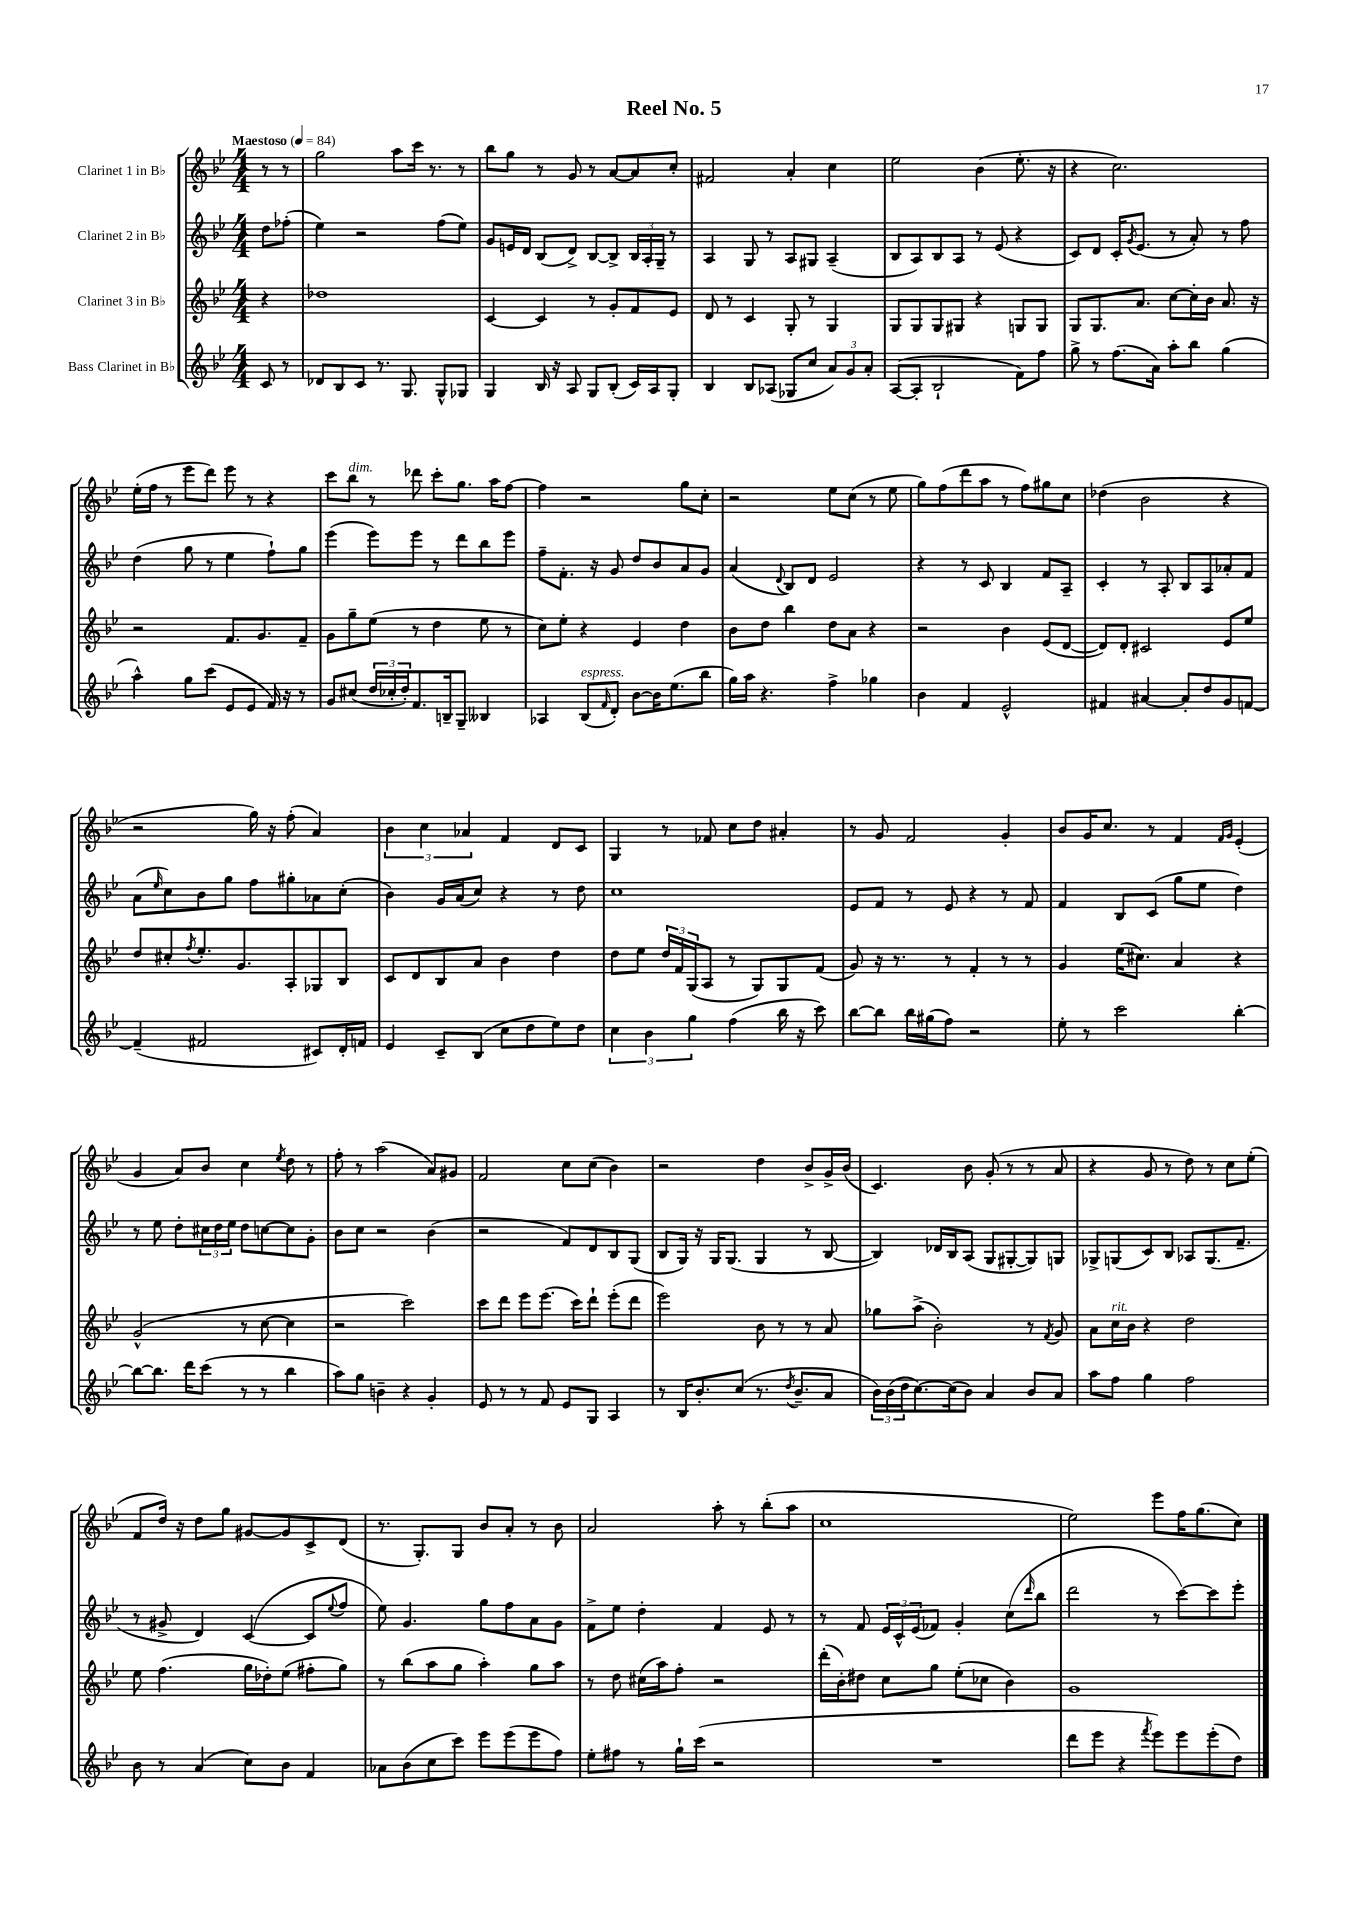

**kern	**kern	**kern	**kern
*staff4	*staff3	*staff2	*staff1
*clefG2	*clefG2	*clefG2	*clefG2
*k[b-e-]	*k[b-e-]	*k[b-e-]	*k[b-e-]
*M4/4	*M4/4	*M4/4	*M4/4
*MM84	*MM84	*MM84	*MM84
8c/	4r	8dd\L	8r
8r	.	(8ff-'\J	8r
=	=	=	=
8d-/L	1dd-	4ee-\)	2gg\
8B-/	.	.	.
8c/J	.	2r	.
8.r	.	.	.
.	.	.	8aa\L
8.G/	.	.	.
.	.	.	16ccc\Jk
.	.	.	8.r
8G^^/L	.	(8ff\L	.
8G-/J	.	8ee-\J)	8r
=	=	=	=
4G/	[4c/	8g/L	8bb-\L
.	.	16e/L	8gg\J
.	.	16d/JJ	.
16B-/	4c/]	(8B-/L	8r
16r	.	.	.
8A/	.	8d^/J)	8g/
8G/L	8r	[8B-/L	8r
(8B-'/J	8g'/L	8B-^/]J	[8a/L
16c/LL)	8f/	24B-/LL	8a/]
.	.	24A'/	.
16A/J	.	.	.
.	.	24G~/JJ	.
8G'/J	8e-/J	8r	8cc'/J
=	=	=	=
4B-/	8d/	4A/	2f#/
.	8r	.	.
8B-/L	4c/	8G/	.
(8A-/J	.	8r	.
8G-/L	8G'/	8A/L	4a'/
8cc/J	8r	8G#/J	.
12a/L)	4G/	(4A~/	4cc\
12g/	.	.	.
12a'/J	.	.	.
=	=	=	=
([8A/L	8G/L	8B-/L	2ee-\
8A'/]J	8G/	8A/)	.
2B-`/	8G/	8B-/	.
.	8G#/J	8A/J	.
.	4r	8r	(4b-\
.	.	(8e-/	.
8f\L)	8G/L	4r	8.ee-'\
8ff\J	8G/J	.	.
.	.	.	16r
=	=	=	=
8gg^\	8G/L	8c/L)	4r
8r	8.G/	8d/J	.
(8.ff\L	.	16c'/LK	2.cc\)
.	.	8qg/	.
.	8.a/J	(8.e-/J	.
16a\Jk)	.	.	.
8aa'\L	[8cc\L	8r	.
8bb-\J	16cc'\]L	8a'/)	.
.	16b-\JJ	.	.
(4gg\	8.a/	8r	.
.	.	8ff\	.
.	16r	.	.
=	=	=	=
4aa^^\)	2r	(4dd\	(16ee-'\LL
.	.	.	16ff\JJ
.	.	.	8r
8gg\L	.	8gg\	8eee-\L
(8ccc\J	.	8r	8ddd\J)
8e-/L	8.f/L	4ee-\	8eee-\
8e-/J	.	.	8r
.	8.g/	.	.
16f/)	.	8ff`\L)	4r
16r	.	.	.
8r	8f~/J	8gg\J	.
=	=	=	=
8g/L	8g\L	(4eee-\	8ccc\L
(8cc#/J	8gg~\	.	8bb-\J
24dd/LL	(8ee-\J	8eee-\L)	8r
24cc-'/	.	.	.
24dd'/J)	.	.	.
8.f/	8r	8eee-\J	8ddd-\
.	4dd\	8r	8ccc'\L
16B~/k	.	.	.
8G~/J	.	8ddd\L	8.gg\J
4B--/	8ee-\	8bb-\	.
.	.	.	16aa\LK
.	8r	8eee-\J	[8ff\J
=	=	=	=
4A-/	8cc\L)	8ff~\L	4ff\]
.	8ee-'\J	8.f'\J	.
(8B-/L	4r	.	2r
.	.	16r	.
16qqf/	.	.	.
8d'/J)	.	8g/	.
[8b-\L	4e-/	8dd/L	.
16b-\]K	.	8b-/	.
(8.ee-\	.	.	.
.	4dd\	8a/	8gg\L
8bb-\J	.	8g/J	8cc'\J
=	=	=	=
16gg\LL)	8b-\L	(4a/	2r
16aa\JJ	.	.	.
4.r	8dd\J	.	.
.	.	8qqd/	.
.	4bb-\	8B-/L)	.
.	.	8d/J	.
4ff^\	8dd\L	2e-/	8ee-\L
.	8a\J	.	(8cc\J
4gg-\	4r	.	8r
.	.	.	8ee-\
=	=	=	=
4b-\	2r	4r	8gg\L)
.	.	.	(8ff\
4f/	.	8r	8ddd\
.	.	8c/	8aa\J
2e-^^/	4b-\	4B-/	8r
.	.	.	8ff\L)
.	(8e-/L	8f/L	8gg#\
.	[8d/J	8A~/J	8cc\J
=	=	=	=
4f#/	8d/]L)	4c'/	(4dd-\
.	8d'/J	.	.
[4a#/	2c#/	8r	2b-\
.	.	8A'/	.
8a#'/]L	.	8B-/L	.
8dd/	.	8A/	.
8g/	8e-/L	8a-'/	4r
[8f/J	8ee-/J	8f/J	.
=	=	=	=
(4f~/]	8dd/L	(8a\L	2r
.	.	16qqee-/	.
.	8cc#'/	8cc\)	.
.	8qff/	.	.
2f#/	8.ee-'/	8b-\	.
.	.	8gg\J	.
.	8.g/	.	.
.	.	8ff\L	16gg\)
.	.	.	16r
.	8A'/	8gg#'\	(8ff'\
8c#/L)	8G-/	8a-\	4a/)
16d'/L	8B-/J	(8cc'\J	.
16f/JJ	.	.	.
=	=	=	=
4e-/	8c/L	4b-\)	6b-\
.	8d/	.	.
.	.	.	6cc\
8c~/L	8B-/	16g/LL	.
.	.	(16a/J	.
.	.	.	6a-/
(8B-/J	8a/J	8cc/J)	.
8cc\L	4b-\	4r	4f/
8dd\	.	.	.
8ee-\)	4dd\	8r	8d/L
8dd\J	.	8dd\	8c/J
=	=	=	=
6cc\	8dd\L	1cc	4G/
.	8ee-\J	.	.
6b-\	.	.	.
.	24dd/LL	.	8r
.	24f/	.	.
6gg\	(24G/J	.	.
.	8A/J	.	8f-/
(4ff\	8r	.	8cc\L
.	8G/L)	.	8dd\J
16bb-\	8G/	.	4a#'/
16r	.	.	.
8ccc\)	(8f/J	.	.
=	=	=	=
[8bb-\L	8g/)	8e-/L	8r
8bb-\]J	16r	8f/J	8g/
.	8.r	.	.
16bb-\LL	.	8r	2f/
(16gg#\J	.	.	.
8ff\J)	8r	8e-/	.
2r	4f'/	4r	.
.	8r	8r	4g'/
.	8r	8f/	.
=	=	=	=
8ee-'\	4g/	4f/	8b-/L
8r	.	.	16g/K
.	.	.	8.cc/J
2ccc\	(16ee-\LK	8B-/L	.
.	8.cc#\J)	.	.
.	.	(8c/J	8r
.	4a/	8gg\L	4f/
.	.	8ee-\J	.
.	.	.	16qqf/LL
.	.	.	16qqg/JJ
[4bb-'\	4r	4dd\)	(4e-'/
=	=	=	=
8bb-\_L	(2g^^/	8r	4g/
8.bb-\]J	.	8ee-\	.
.	.	8dd'\L	8a/L)
16ddd\LK	.	.	.
(8ccc\J	.	24cc#\L	8b-/J
.	.	24dd\	.
.	.	24ee-\JJ	.
8r	8r	8dd\L	4cc\
8r	[8cc\	[8cc\	.
.	.	.	8qee-/
4bb-\	4cc\]	8cc\]	8dd\
.	.	8g'\J	8r
=	=	=	=
8aa\L)	2r	8b-\L	8ff'\
8gg\J	.	8cc\J	8r
4b~\	.	2r	(2aa\
4r	2ccc\)	.	.
4g'/	.	(4b-\	8a/L)
.	.	.	8g#/J
=	=	=	=
8e-/	8ccc\L	2r	2f/
8r	8ddd\J	.	.
8r	8eee-\L	.	.
8f/	(8.eee-\J	.	.
8e-/L	.	8f/L)	8cc\L
.	16ccc\LK)	.	.
8G/J	8ddd`\J	8d/	(8cc\J
4A/	(8eee-'\L	8B-/	4b-\)
.	8ddd\J	(8G/J	.
=	=	=	=
8r	2eee-\)	8B-/L	2r
16B-/LK	.	16G/Jk)	.
8.b-'/	.	16r	.
.	.	16G/LK	.
.	.	(8.G/J	.
(8cc/J	.	.	.
8.r	8b-\	4G/	4dd\
.	8r	.	.
8qdd/	.	.	.
8.b-~/L	.	.	.
.	8r	8r	8b-^/L
8a/J	8a/	[8B-/	16g^/L
.	.	.	(16b-/JJ
=	=	=	=
24b-\LL)	8gg-\L	4B-/])	4.c/)
(24b-\	.	.	.
24dd\J	.	.	.
[8.cc\)	(8aa^\J	.	.
.	2b-'\)	16d-/LL	.
(16cc\]k	.	16B-/J	.
8b-\J)	.	(8A/J	8b-\
4a/	.	8G/L	(8g'/
.	.	[8G#'/	8r
8b-/L	8r	8G#/])	8r
.	8qf/	.	.
8a/J	8g/	8G/J	8a/
=	=	=	=
8aa\L	8a\L	8G-^/L	4r
8ff\J	16cc\L	(8G/	.
.	16b-\JJ	.	.
4gg\	4r	8c/)	8g/
.	.	8B-/J	8r
2ff\	2dd\	8A-/L	8dd\)
.	.	(8.G/	8r
.	.	.	8cc\L
.	.	8.f~/J	.
.	.	.	(8ee-'\J
=	=	=	=
8b-\	8ee-\	8r	8f/L
8r	(4.ff\	8g#^/	16dd/Jk)
.	.	.	16r
(4a/	.	4d/)	8dd\L
.	.	.	8gg\J
8cc\L)	16gg\LL	([4c/	[8g#/L
.	16dd-'\J)	.	.
8b-\J	(8ee-\J	.	8g#/]
4f/	8ff#'\L	8c/]L	8c^/
.	.	8qqee-/	.
.	8gg\J)	8ff/J	(8d/J
=	=	=	=
8a-\L	8r	8ee-\)	8.r
(8b-\	(8bb-\L	4.g/	.
.	.	.	8.G'/L)
8cc\	8aa\	.	.
8ccc\J)	8gg\J	.	8G/J
8eee-\L	4aa'\)	8gg\L	8b-/L
(8eee-\	.	8ff\	8a'/J
8eee-\	8gg\L	8a\	8r
8ff\J)	8aa\J	8g\J	8b-\
=	=	=	=
8ee-'\L	8r	8f^\L	2a/
8ff#\J	8dd\	8ee-\J	.
8r	(16cc#\LL	4dd'\	.
.	16aa\J)	.	.
16gg`\LL	8ff'\J	.	.
(16ccc\JJ	.	.	.
2r	2r	4f/	8aa'\
.	.	.	8r
.	.	8e-/	(8bb-'\L
.	.	8r	8aa\J
=	=	=	=
1r	(16ddd'\LL	8r	1cc
.	16b-'\J)	.	.
.	8dd#\J	8f/	.
.	8cc\L	24e-/LL	.
.	.	24c^^/	.
.	.	(24e-/J	.
.	8gg\J	8f-/J)	.
.	(8ee-'\L	4g'/	.
.	8cc-\J	.	.
.	4b-\)	(8cc\L	.
.	.	16qqddd/	.
.	.	8bb-\J	.
=	=	=	=
8ddd\L	1g	2ddd\	2ee-\)
8eee-\J	.	.	.
4r	.	.	.
8qfff/	.	.	.
8eee-\L)	.	8r	8eee-\L
8eee-\	.	[8ccc\L)	16ff\K
.	.	.	(8.gg\
(8eee-'\	.	8ccc\]	.
8dd\J)	.	8eee-'\J	8cc\J)
==	==	==	==
*-	*-	*-	*-
